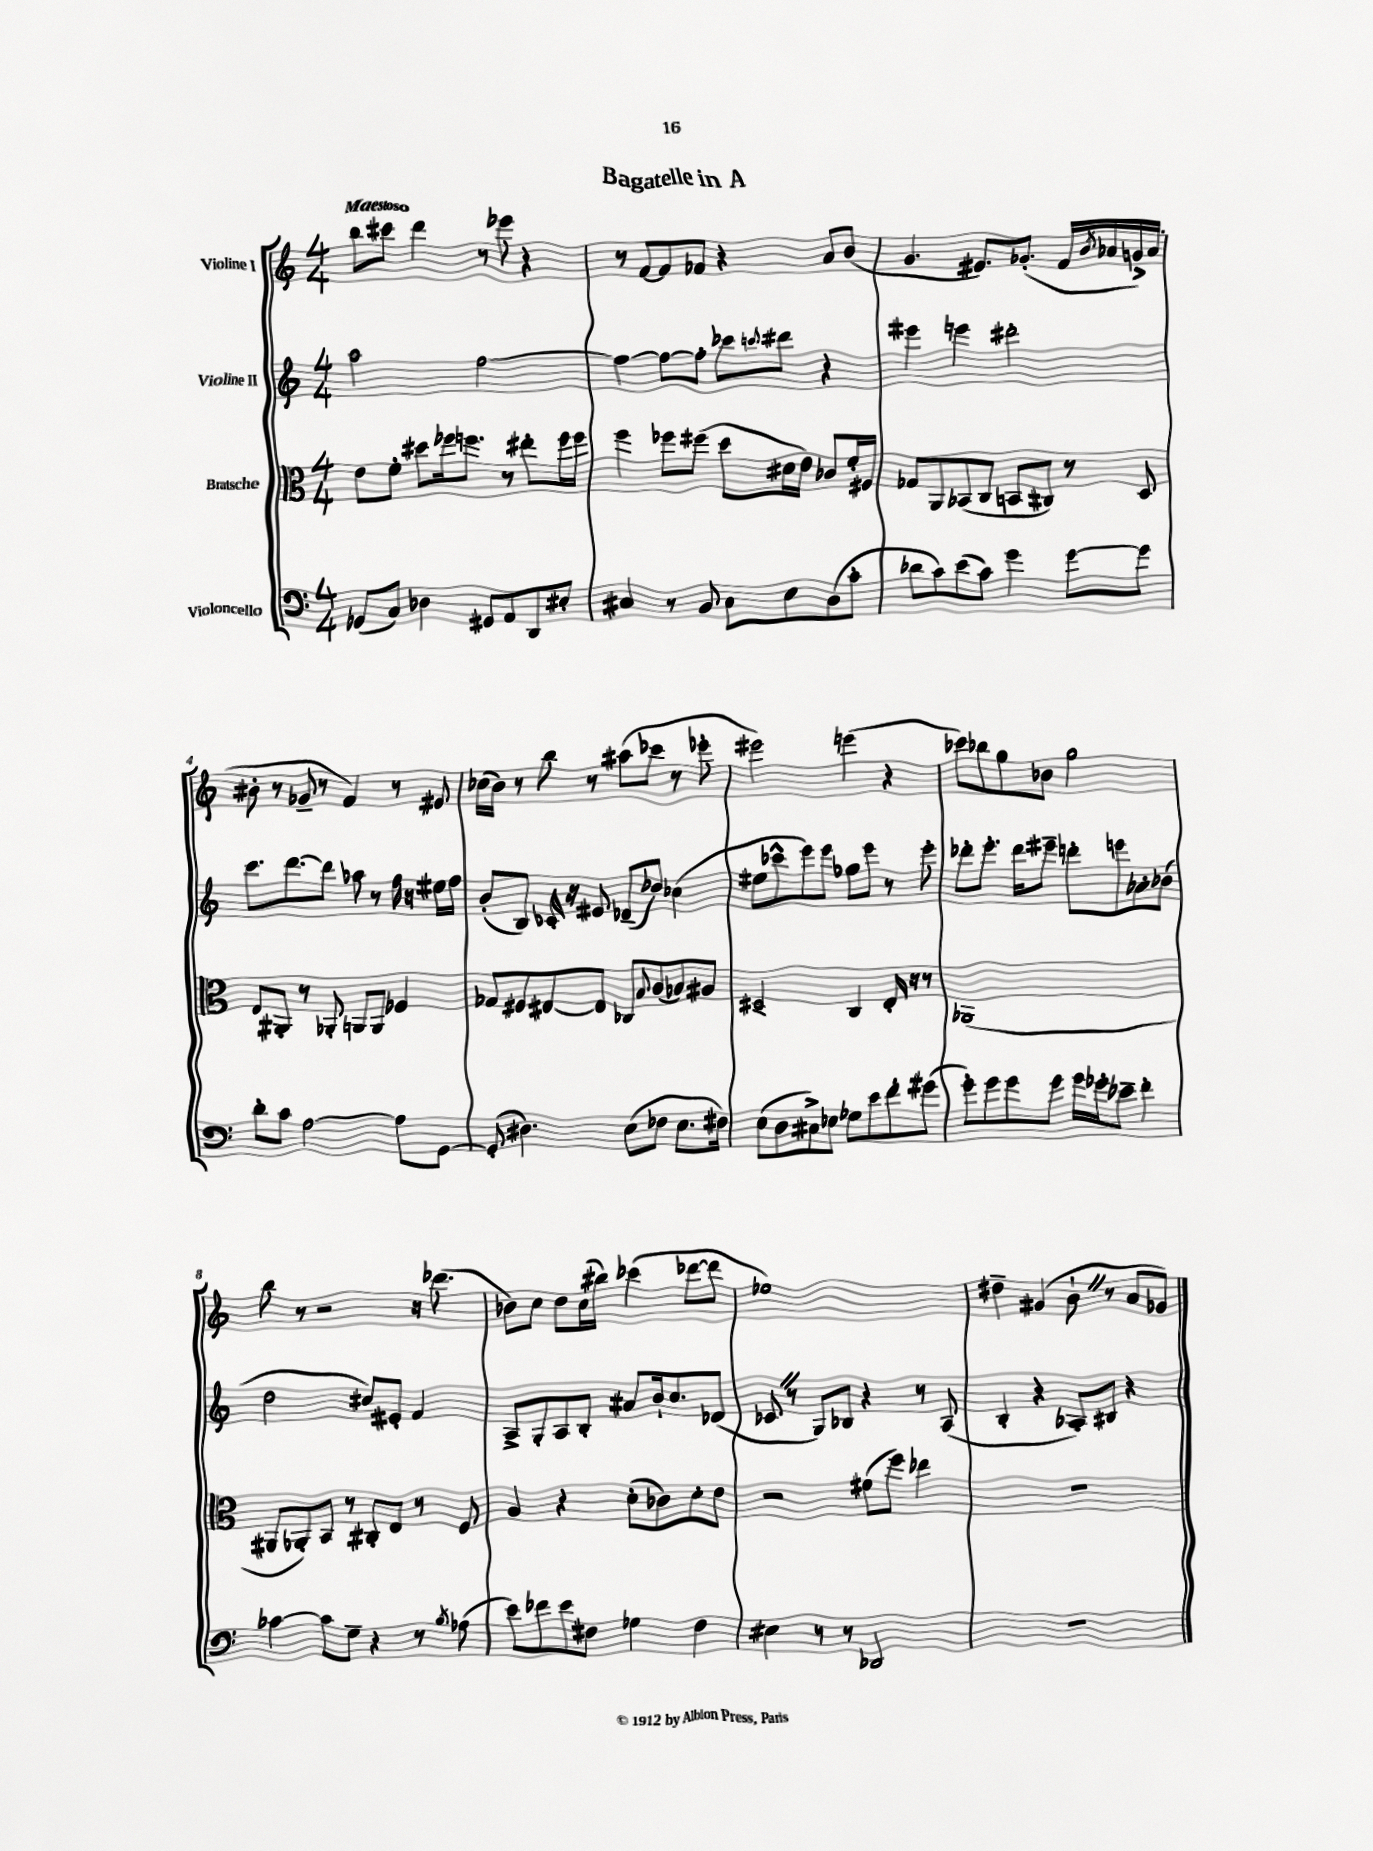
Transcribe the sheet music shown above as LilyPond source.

\header { title = "Bagatelle in A" }
<<
\new StaffGroup <<
\new Staff = "s0" \with { instrumentName = "Violine I" } {
    \clef treble \key c \major \numericTimeSignature \time 4/4 \tempo "Maestoso"
    b''8 cis'''8 d'''4 r8 ees'''8 r4 |
    r8 f'8~ f'8 fes'8 r4 a'8 b'8( |
    g'4. eis'8.) ges'8.-.( f'16 \acciaccatura { b'8 } aes'16 g'16->) aes'16( |
    bis'8-. r8 ges'8-- r8 f'4) r8 eis'8 |
    ces''16( b'16) r8 b''8 r8 ais''8( ces'''8 r8 ees'''8-. |
    eis'''2) e'''4( r4 |
    ces'''8) bes''8 g''8 bes'8 g''2 |
    b''8 r8 r2 r16 des'''8.( |
    bes'8) c''8 d''8 c''16( bis''16) ces'''4( des'''8~ des'''8 |
    ees''1) |
    dis''4-- gis'4( b'8-! \once \override BreathingSign.text = \markup { \musicglyph "scripts.caesura.straight" } \breathe r8 a'8 ges'8) \bar "|." |
}
\new Staff = "s1" \with { instrumentName = "Violine II" } {
    \clef treble \key c \major \numericTimeSignature \time 4/4
    a''2 f''2~ |
    f''4~ f''8~ f''8-. ces'''8 \appoggiatura { c'''8 } dis'''8 r4 |
    eis'''4 e'''4 dis'''2-. |
    c'''8. d'''8.~ d'''8 aes''8 r8 f''16 r16 eis''16 f''16 |
    b'8-.( b8) ces'16-. r16 eis'8 des'8--( des''8) ces''4( |
    eis''8 ces'''8-^ e'''8) e'''8 ges''8 e'''8 r8 e'''8-. |
    des'''8-. e'''8.-. des'''16 eis'''8-- d'''8-. e'''8 aes'8-. bes'8( |
    d''2 cis''8) eis'8-. f'4 |
    a8-> g8-. a8 b8-. ais'8 b'16-! c''8. des'8( |
    ces'8 \once \override BreathingSign.text = \markup { \musicglyph "scripts.caesura.straight" } \breathe r8 g8) bes8 r4 r8 a8( |
    b4-. r4 aes8-.) bis8 r4 \bar "|." |
}
\new Staff = "s2" \with { instrumentName = "Bratsche" } {
    \clef alto \key c \major \numericTimeSignature \time 4/4
    e'8 f'8-. dis''8 fes''16 f''8. r8 eis''8-. f''16 f''16 |
    f''4 fes''8 fis''8( d''8 dis'16 e'16) ces'8 f'16-. fis16 |
    ges8 a,8 bes,8( c8 b,8 cis8) r8 d8 |
    e8 ais,8-. r8 aes,8-. a,8 a,8 fes4 |
    ges8 fis8 eis8~ eis8 ces8 \appoggiatura { b8 } c'8( bes8) ais8 |
    dis2-- c4 e16-. r16 r8 |
    aes,1( |
    ais,8 aes,8-.) b,8 r8 cis8-. e8 r8 f8 |
    a4 r4 d'8-.( ces'8) d'8-. e'8 |
    r2 fis'8( f''8) ees''4 |
    R1 \bar "|." |
}
\new Staff = "s3" \with { instrumentName = "Violoncello" } {
    \clef bass \key c \major \numericTimeSignature \time 4/4
    ges,8( c8) des4 gis,8 a,8 d,8 eis8-. |
    cis4 r8 b,8 cis8 e8 d8( c'8-. |
    des'8 c'8) e'8( c'8) g'4 g'8~ g'8 |
    d'8-. c'8 a2~ a8 g,8~ |
    g,8-.( dis4.) e8( fes8 e8. fis16) |
    e8( d8 cis8->) ees8 ges8 e'8 f'8-. gis'8( |
    g'8-.) g'8 g'8 g'8 g'16 ges'16-. ees'8-- f'4-. |
    ces'4~ ces'8 g8-- r4 r8 \acciaccatura { b8 } aes8( |
    e'8) fes'8 e'8 fis8 ges4 fis4 |
    eis4 r8 r8 des,2 |
    R1 \bar "|." |
}
>>
>>
